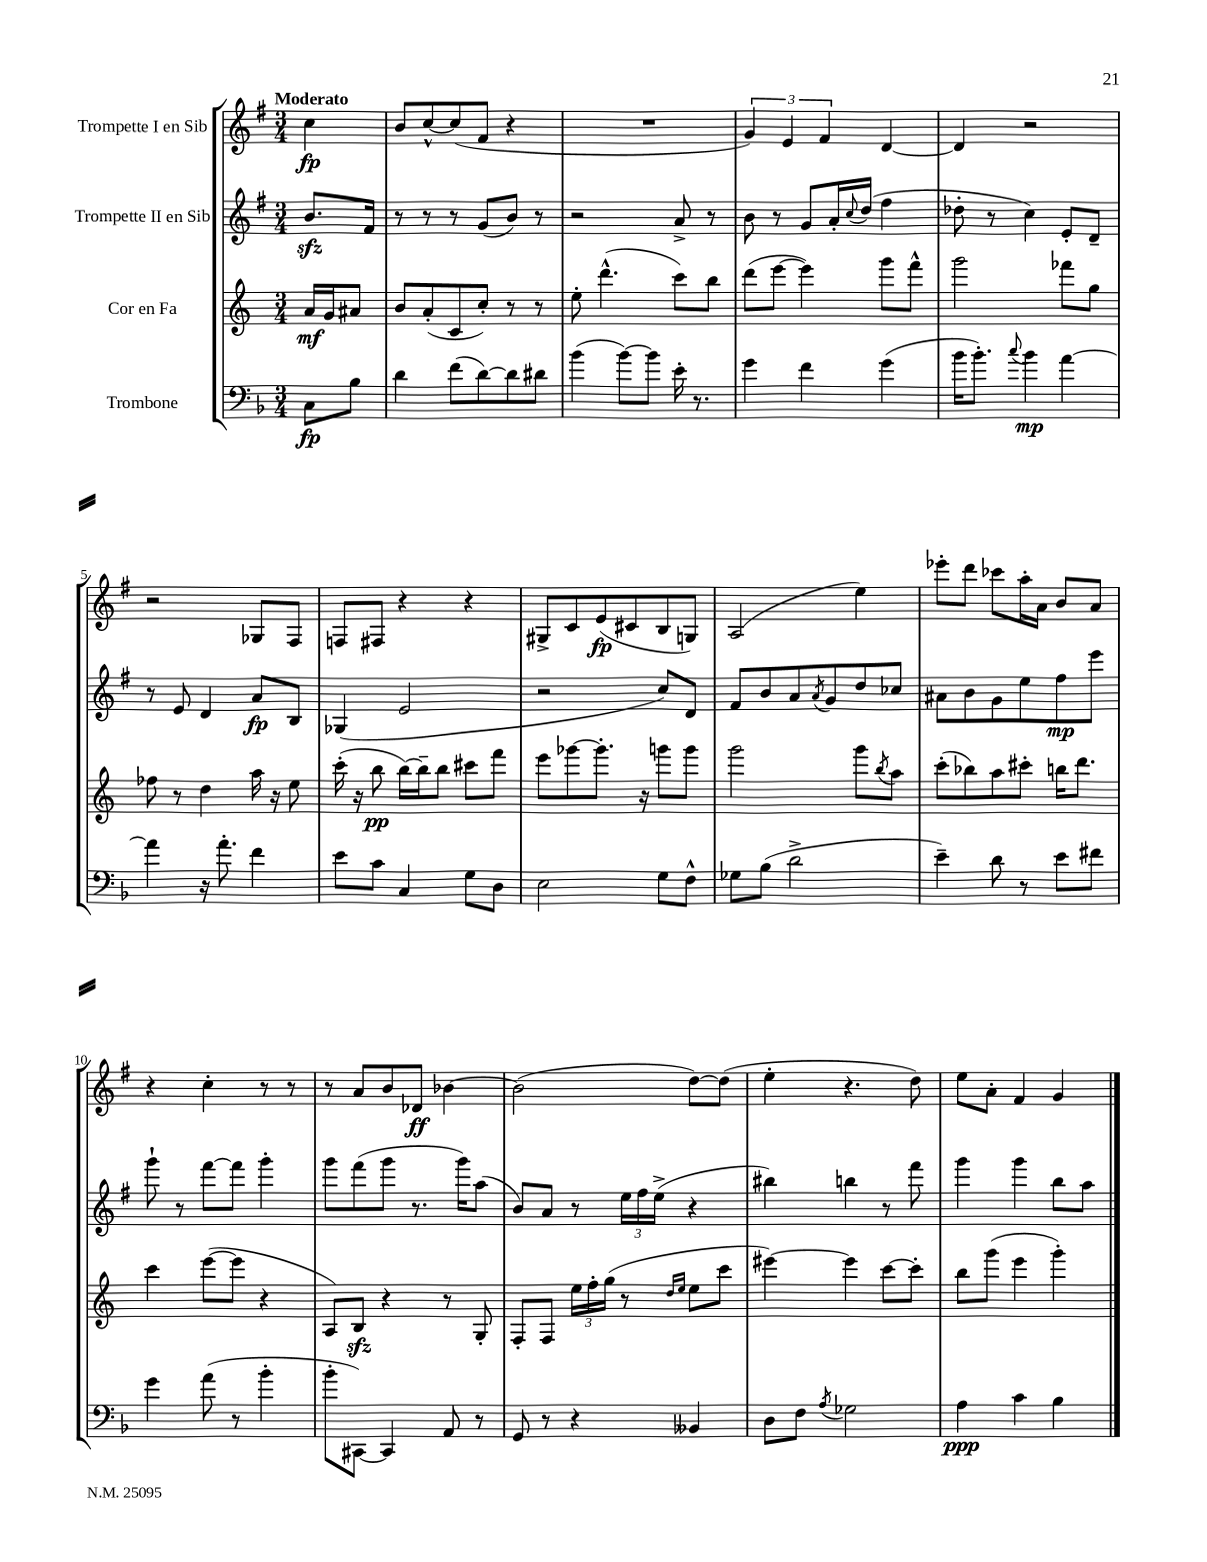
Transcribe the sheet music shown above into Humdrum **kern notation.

**kern	**dynam	**kern	**dynam	**kern	**dynam	**kern	**dynam
*part4	*part4	*part3	*part3	*part2	*part2	*part1	*part1
*staff4	*staff4	*staff3	*staff3	*staff2	*staff2	*staff1	*staff1
*I"Trombone	*	*I"Cor en Fa	*	*I"Trompette II en Sib	*	*I"Trompette I en Sib	*
*clefF4	*	*clefG2	*	*clefG2	*	*clefG2	*
*k[b-]	*	*k[]	*	*k[f#]	*	*k[f#]	*
*M3/4	*	*M3/4	*	*M3/4	*	*M3/4	*
=	=	=	=	=	=	=	=
!	!	!	!	!	!	!LO:TX:a:B:t=Moderato	!
8C\L	fp	16a/LL	mf	8.bzz/L	.	4cc\	fp
.	.	16g/J	.	.	.	.	.
8B-\J	.	8a#X/J	.	.	.	.	.
.	.	.	.	16f#/Jk	.	.	.
=1	=1	=1	=1	=1	=1	=1	=1
4d\	.	8b/L	.	8r	.	8b/L	.
.	.	(8a'/	.	8r	.	[8cc^^/	.
(8f\L	.	8c/	.	8r	.	(8cc/]	.
[8d\)	.	8cc'/J)	.	(8g/L	.	8f#/J	.
8d\]	.	8r	.	8b/J)	.	4r	.
8d#X\J	.	8r	.	8r	.	.	.
=2	=2	=2	=2	=2	=2	=2	=2
(4b-\	.	8ee'\	.	2r	.	2.r	.
.	.	(4.ddd^^\	.	.	.	.	.
[8b-\L)	.	.	.	.	.	.	.
8b-\J]	.	.	.	.	.	.	.
16e'\	.	8ccc\L)	.	8a^/	.	.	.
8.r	.	.	.	.	.	.	.
.	.	8bb\J	.	8r	.	.	.
=3	=3	=3	=3	=3	=3	=3	=3
4g\	.	(8ddd\L	.	8b\	.	6g/)	.
.	.	[8eee\J	.	8r	.	.	.
.	.	.	.	.	.	6e/	.
4f\	.	4eee\])	.	8g/L	.	.	.
.	.	.	.	.	.	6f#/	.
.	.	.	.	16a'/L	.	.	.
.	.	.	.	8qqcc/	.	.	.
.	.	.	.	(16dd/JJ	.	.	.
(4g\	.	8ggg\L	.	4ff#\	.	[4d/	.
.	.	8fff^^\J	.	.	.	.	.
=4	=4	=4	=4	=4	=4	=4	=4
16b-\KL	.	2ggg\	.	8dd-X'\	.	4d/]	.
8.b-'\J)	.	.	.	.	.	.	.
.	.	.	.	8r	.	.	.
8qqcc/	.	.	.	.	.	.	.
4b-\	mp	.	.	4cc\)	.	2r	.
[4a\	.	8fff-X\L	.	8e'/L	.	.	.
.	.	8gg\J	.	8d~/J	.	.	.
!!LO:LB:g=z
=5	=5	=5	=5	=5	=5	=5	=5
4a\]	.	8ff-X\	.	8r	.	2r	.
.	.	8r	.	8e/	.	.	.
16r	.	4dd\	.	4d/	.	.	.
8.a'\	.	.	.	.	.	.	.
4f\	.	16aa\	.	8a/L	fp	8G-X/L	.
.	.	16r	.	.	.	.	.
.	.	8ee\	.	8B/J	.	8F#/J	.
=6	=6	=6	=6	=6	=6	=6	=6
8e\L	.	(16ccc'\	.	(4G-X/	.	8Fn/L	.
.	.	16r	.	.	.	.	.
8c\J	.	8bb\	pp	.	.	8F#X/J	.
4C/	.	[16bb\LL)	.	2e/	.	4r	.
.	.	16bb~\J]	.	.	.	.	.
.	.	8bb\J	.	.	.	.	.
8G\L	.	8ccc#X\L	.	.	.	4r	.
8D\J	.	8fff\J	.	.	.	.	.
=7	=7	=7	=7	=7	=7	=7	=7
2E\	.	8eee\L	.	2r	.	8G#X^/L	.
.	.	[8ggg-X\	.	.	.	8c/	.
.	.	8.ggg-'\J]	.	.	.	(8e/	fp
.	.	.	.	.	.	8c#X/	.
.	.	16r	.	.	.	.	.
8G\L	.	8gggn\L	.	8cc/L)	.	8B/	.
8F^^\J	.	8ggg\J	.	8d/J	.	8Gn/J)	.
=8	=8	=8	=8	=8	=8	=8	=8
8G-X\L	.	2ggg\	.	8f#/L	.	(2A/	.
(8B-\J	.	.	.	8b/	.	.	.
2d^\	.	.	.	8a/	.	.	.
.	.	.	.	8qa/	.	.	.
.	.	.	.	8g/	.	.	.
.	.	8ggg\L	.	8dd/	.	4ee\)	.
.	.	8qbb/	.	.	.	.	.
.	.	8aa\J	.	8cc-X/J	.	.	.
=9	=9	=9	=9	=9	=9	=9	=9
4e~\)	.	(8ccc'\L	.	8a#X\L	.	8eee-X'\L	.
.	.	8bb-X\)	.	8b\	.	8ddd\J	.
8d\	.	8aa\	.	8g\	.	8ccc-X\L	.
8r	.	8ccc#X'\J	.	8ee\	.	16aa'\L	.
.	.	.	.	.	.	16a\JJ	.
8e\L	.	16bbn\KL	.	8ff#\	mp	8b/L	.
.	.	8.ddd\J	.	.	.	.	.
8f#X\J	.	.	.	8eee\J	.	8a/J	.
!!LO:LB:g=z
=10	=10	=10	=10	=10	=10	=10	=10
4g\	.	4ccc\	.	8ggg`\	.	4r	.
.	.	.	.	8r	.	.	.
(8a\	.	([8eee\L	.	[8fff#\L	.	4cc'\	.
8r	.	8eee\J]	.	8fff#\J]	.	.	.
4b-'\	.	4r	.	4ggg'\	.	8r	.
.	.	.	.	.	.	8r	.
=11	=11	=11	=11	=11	=11	=11	=11
8b-'\L	.	8A/L)	.	8ggg\L	.	8r	.
[8CC#X\J)	.	8Bzz/J	.	(8fff#\	.	8a/L	.
4CC#/]	.	4r	.	8ggg\J	.	8b/	.
.	.	.	.	8.r	.	8d-X/J	ff
8AA/	.	8r	.	.	.	[4b-X\	.
.	.	.	.	16ggg\KL)	.	.	.
8r	.	8G'/	.	(8aa\J	.	.	.
=12	=12	=12	=12	=12	=12	=12	=12
8GG/	.	8F'/L	.	8b/L)	.	(2b-\]	.
8r	.	8F/J	.	8a/J	.	.	.
4r	.	24ee\LL	.	8r	.	.	.
.	.	24ff'\	.	.	.	.	.
.	.	(24gg\JJ	.	.	.	.	.
.	.	8r	.	24ee\LL	.	.	.
.	.	.	.	24ff#\	.	.	.
.	.	.	.	(24ee^\JJ	.	.	.
.	.	16qqdd/LL	.	.	.	.	.
.	.	16qqee/JJ	.	.	.	.	.
4BB--X/	.	8ee\L	.	4r	.	[8dd\L)	.
.	.	8ccc\J	.	.	.	(8dd\J]	.
=13	=13	=13	=13	=13	=13	=13	=13
8D\L	.	[4eee#X\)	.	4bb#X\)	.	4ee'\	.
8F\J	.	.	.	.	.	.	.
8qA/	.	.	.	.	.	.	.
2G-X\	.	4eee#\]	.	4bbn\	.	4.r	.
.	.	[8ccc\L	.	8r	.	.	.
.	.	8ccc'\J]	.	8fff#\	.	8dd\)	.
=14	=14	=14	=14	=14	=14	=14	=14
4A\	ppp	8bb\L	.	4ggg\	.	8ee\L	.
.	.	(8ggg\J	.	.	.	8a'\J	.
4c\	.	4eee\	.	4ggg\	.	4f#/	.
4B-\	.	4ggg'\)	.	8bb\L	.	4g/	.
.	.	.	.	8aa\J	.	.	.
==	==	==	==	==	==	==	==
*-	*-	*-	*-	*-	*-	*-	*-
